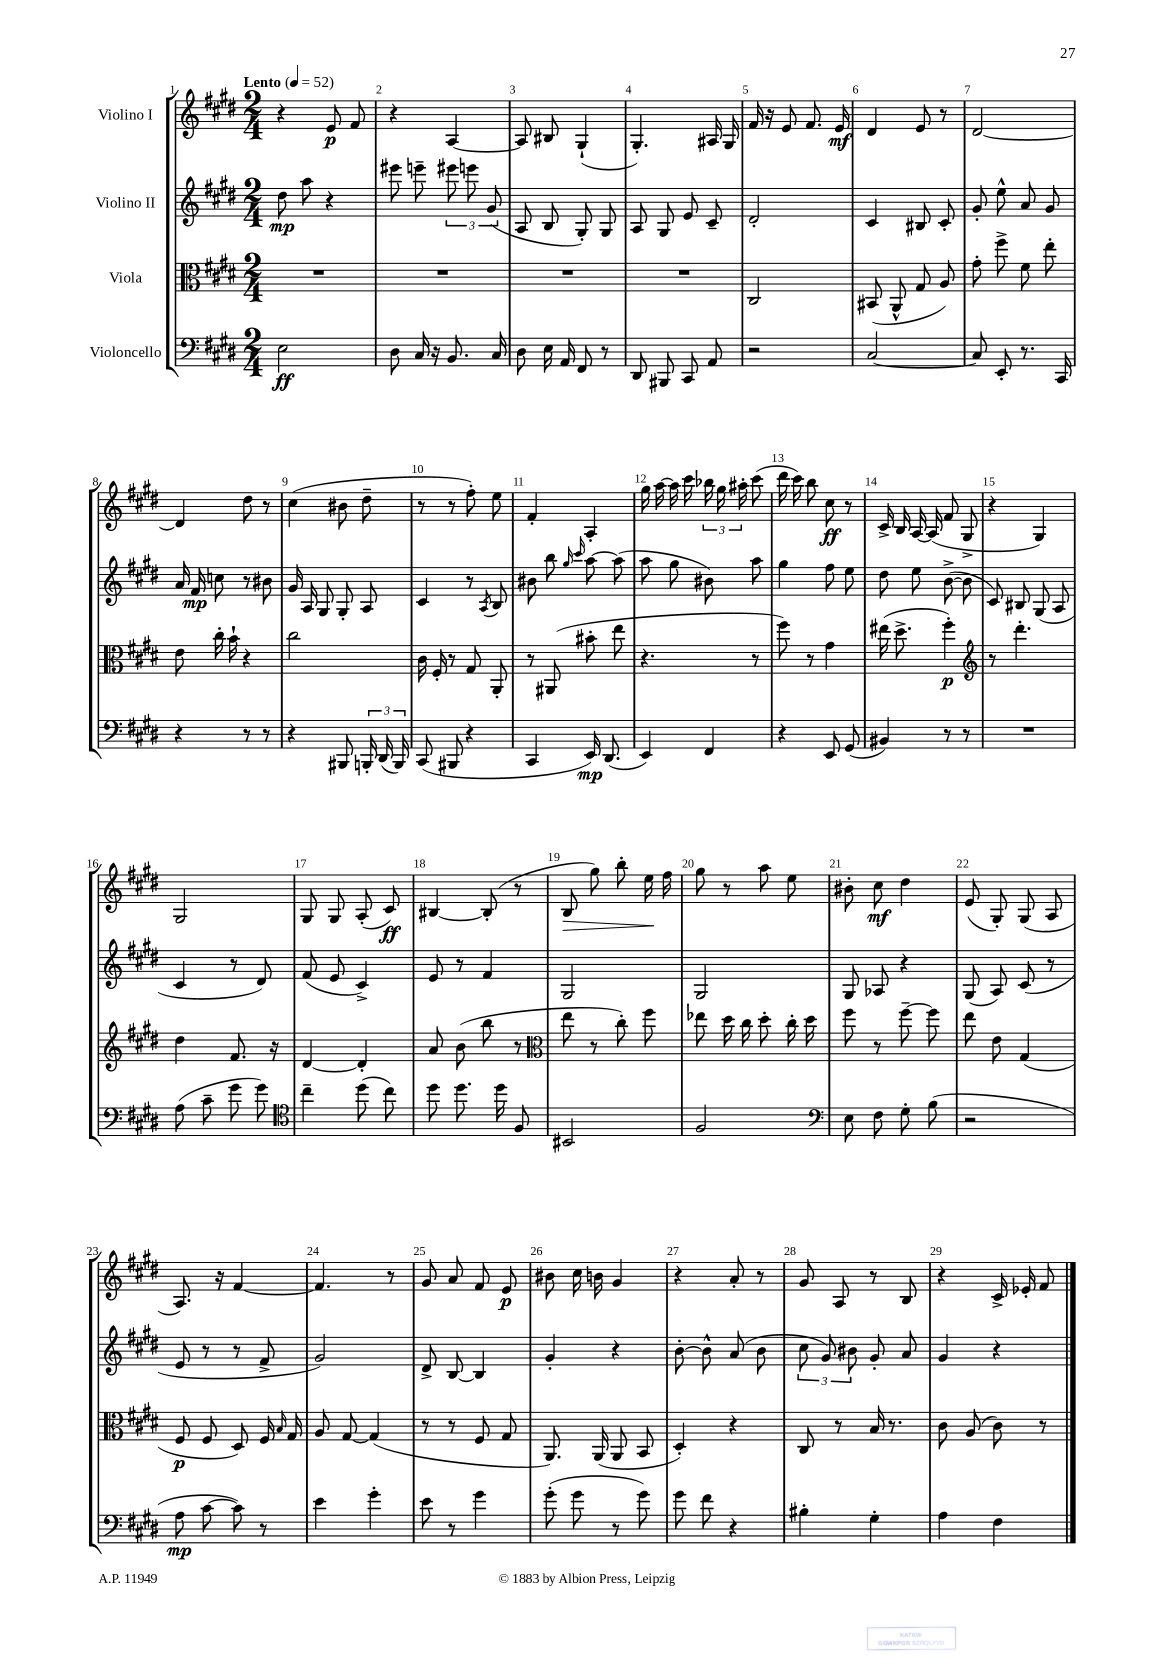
<<
\new StaffGroup <<
\new Staff = "s0" \with { instrumentName = "Violino I" } {
    \clef treble \key e \major \numericTimeSignature \time 2/4 \tempo "Lento" 4 = 52
    \autoBeamOff r4 e'8\p fis'8 |
    r4 a4~ |
    a8 bis8 gis4-!( |
    gis4.-.) ais16 gis16 |
    fis'16 r16 e'8 fis'8. e'16\mf |
    dis'4 e'8 r8 |
    dis'2~ |
    dis'4 dis''8 r8 |
    cis''4( bis'8 dis''8-- |
    r8 r8 fis''8-.) e''8 |
    fis'4-. a4-. |
    gis''16 a''16~ a''16 cis'''16 \tuplet 3/2 { bes''16 gis''16 ais''16-. } cis'''8( |
    dis'''16 cis'''16) b''8 cis''8\ff r8 |
    cis'16-> b16 a16~ a16( fis'8 gis8-> |
    r4 gis4) |
    gis2 |
    gis8 gis8 a8-.( cis'8\ff) |
    bis4~ bis8-.( r8 |
    b8\> gis''8) b''8-. e''16\! fis''16 |
    gis''8 r8 a''8 e''8 |
    bis'8-. cis''8\mf dis''4 |
    e'8( gis8-.) gis8( a8 |
    a8.) r16 fis'4~ |
    fis'4. r8 |
    gis'8 a'8 fis'8 e'8\p |
    bis'8 cis''16 b'16 gis'4 |
    r4 a'8-. r8 |
    gis'8 a8 r8 b8 |
    r4 cis'16-> ees'16-. fis'8 \bar "|." |
}
\new Staff = "s1" \with { instrumentName = "Violino II" } {
    \clef treble \key e \major \numericTimeSignature \time 2/4
    \autoBeamOff dis''8\mp a''8 r4 |
    eis'''8 e'''8-- \tuplet 3/2 { eis'''8 e'''8 gis'8( } |
    a8 b8 gis8-.) gis8 |
    a8 gis8 e'8 cis'8-- |
    dis'2-. |
    cis'4 bis8 cis'8-. |
    gis'8-. e''8-^ a'8 gis'8 |
    a'16 fis'16\mp c''8 r8 bis'8 |
    gis'16 a16 gis8 gis8-. a8 |
    cis'4 r8 \acciaccatura { a8 } b8 |
    bis'8 b''8 \grace { gis''16 cis'''16 } a''8~ a''8( |
    a''8 gis''8 bis'8) a''8 |
    gis''4 fis''8 e''8 |
    dis''8 e''8 b'8~->( b'8 |
    cis'8) bis8 gis8( a8 |
    cis'4 r8 dis'8) |
    fis'8( e'8 cis'4->) |
    e'8 r8 fis'4 |
    gis2 |
    gis2 |
    gis8 aes8 r4 |
    gis8( a8) cis'8( r8 |
    e'8 r8 r8 fis'8-> |
    gis'2) |
    dis'8-> b8~ b4 |
    gis'4-. r4 |
    b'8~-. b'8-^ a'8( b'8 |
    \tuplet 3/2 { cis''8 gis'8) bis'8 } gis'8-. a'8 |
    gis'4 r4 \bar "|." |
}
\new Staff = "s2" \with { instrumentName = "Viola" } {
    \clef alto \key e \major \numericTimeSignature \time 2/4
    \autoBeamOff R2 |
    R2 |
    R2 |
    R2 |
    cis2 |
    bis,8( a,8-^ gis8 a8) |
    gis'8-. fis''8-> fis'8 e''8-. |
    e'8 cis''16-. b'16-! r4 |
    cis''2 |
    cis'16 fis16-. r8 gis8 a,8-. |
    r8 ais,8( bis'8-. e''8 |
    r4. r8 |
    fis''8) r8 gis'4 |
    eis''16( dis''8.-> fis''4-.\p) |
    \clef treble r8 dis'''4.-. |
    dis''4 fis'8. r16 |
    dis'4~ dis'4-. |
    a'8 b'8( b''8 r8 |
    \clef alto e''8 r8 cis''8-.) fis''8 |
    ees''8 dis''16 cis''16 dis''8-. cis''16-. dis''16 |
    fis''8 r8 fis''8~-- fis''8 |
    e''8 e'8 gis4( |
    fis8\p fis8 dis8) fis16 \grace { b16 } gis16 |
    a8 gis8~ gis4( |
    r8 r8 fis8 gis8 |
    a,8.) a,16( a,8 b,8 |
    dis4-.) r4 |
    cis8 r8 b16 r8. |
    cis'8 a8( cis'8) r8 \bar "|." |
}
\new Staff = "s3" \with { instrumentName = "Violoncello" } {
    \clef bass \key e \major \numericTimeSignature \time 2/4
    \autoBeamOff e2\ff |
    dis8 cis16 r16 b,8. cis16 |
    dis8 e16 a,16 fis,8 r8 |
    dis,8 bis,,8 cis,8 a,8 |
    r2 |
    cis2~ |
    cis8 e,8-. r8. cis,16 |
    r4 r8 r8 |
    r4 bis,,8 \tuplet 3/2 { b,,16-. dis,16( b,,16) } |
    cis,8( bis,,8 r4 |
    cis,4 e,16\mp) dis,8.( |
    e,4) fis,4 |
    r4 e,8 gis,8( |
    bis,4) r8 r8 |
    R2 |
    a8( cis'8-- gis'8 gis'8) |
    \clef tenor cis''4-- dis''8( cis''8) |
    dis''8 dis''8. dis''16 fis8 |
    bis,2 |
    fis2 |
    \clef bass e8 fis8 gis8-. b8( |
    r2 |
    a8\mp cis'8~ cis'8) r8 |
    e'4 gis'4-. |
    e'8 r8 gis'4 |
    gis'8-.( gis'8 r8 gis'8) |
    gis'8 fis'8 r4 |
    bis4-. gis4-. |
    a4 fis4 \bar "|." |
}
>>
>>
\layout { \context { \Score \override BarNumber.break-visibility = ##(#f #t #t) barNumberVisibility = #all-bar-numbers-visible } }
